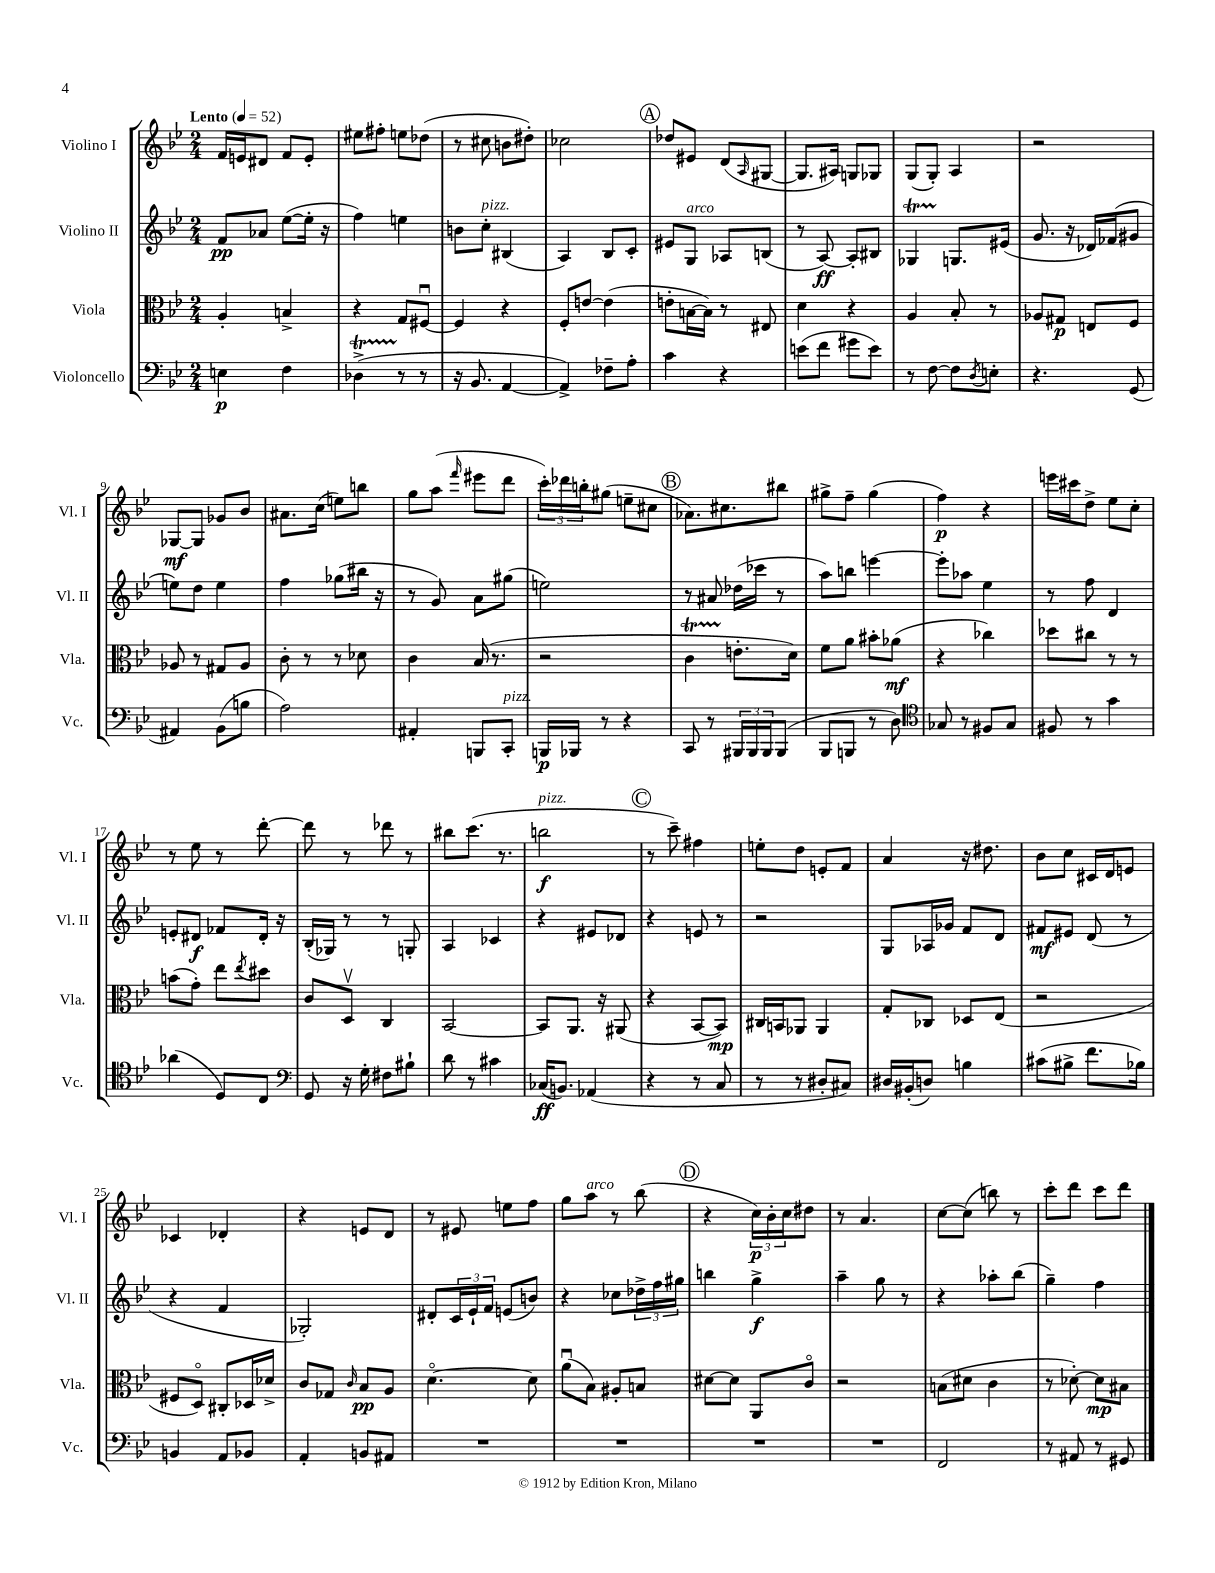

**kern	**kern	**kern	**kern
*staff4	*staff3	*staff2	*staff1
*clefF4	*clefC3	*clefG2	*clefG2
*k[b-e-]	*k[b-e-]	*k[b-e-]	*k[b-e-]
*M2/4	*M2/4	*M2/4	*M2/4
*MM52	*MM52	*MM52	*MM52
4E	4A'	8f	16f
.	.	.	16e
.	.	8a-	8d#
4F	4B^	([8ee-	8f
.	.	16ee-']	8e'
.	.	16r	.
=	=	=	=
(4D-^	4r	4ff)	8ee#
.	.	.	8ff#'
8r	8G	4ee	8ee
8r	[8F#u	.	(8dd-
=	=	=	=
16r	4F#]	8b	8r
8.BB-	.	.	.
.	.	8cc'	8cc#
[4AA	4r	(4B#	8b
.	.	.	8dd#')
=	=	=	=
4AA^])	8F'	4A)	2cc-
.	[8e	.	.
8F-~	(4e]	8B-	.
8A'	.	8c'	.
=	=	=	=
4c	8e'	8e#	8dd-
.	[16B	8G	8e#
.	16B])	.	.
4r	8r	8A-	(8d
.	.	.	16qqA
.	8E#	(8B	[8G#
=	=	=	=
(8e	4d	8r	8.G#]
8f	.	[8A)	.
.	.	.	16A#)
8g#	4r	8A']	8G
8e)	.	8B#	8G-
=	=	=	=
8r	4A	4G-	(8G
[8F	.	.	8G')
8F]	8B-'	8.G	4A
8qD	.	.	.
8E'	8r	.	.
.	.	(16e#	.
=	=	=	=
4.r	8A-	8.g	2r
.	8G#	.	.
.	.	16r	.
.	8E	16d-)	.
.	.	(16f-	.
(8GG	8F	8g#	.
=	=	=	=
4AA#)	8A-	8ee)	[8G-
.	8r	8dd	8G-]
(8BB-	8G#	4ee	8g-
8B	8A-	.	8b-
=	=	=	=
2A)	8c'	4ff	8.a#
.	8r	.	.
.	.	.	(16cc
.	8r	(8gg-	8ee)
.	8d-	16bb#	8bb
.	.	16r	.
=	=	=	=
4AA#'	4c	8r	8gg
.	.	8g)	(8aa
.	.	.	16qqfff
8BBB	(16B-	8a	8eee#
.	8.r	.	.
8CC'	.	(8gg#	8ddd
=	=	=	=
16BBB	2r	2ee)	24ccc')
.	.	.	24ddd-
16BBB-	.	.	.
.	.	.	24bb'
8r	.	.	(8gg#
4r	.	.	8ee~
.	.	.	8cc#
=	=	=	=
8CC	4c	8r	8.a-)
8r	.	8a#	.
.	.	.	8.cc#
24BBB#	8.e'	(16dd-	.
24BBB#	.	.	.
.	.	16ccc-	.
24BBB#	.	.	.
(8BBB#	.	8r	8bb#
.	16d)	.	.
=	=	=	=
8BBB-	8f	8aa)	8gg#^
8BBB	8a	8bb	8ff~
8r	8b#'	[4eee	(4gg#
8D)	(8a-	.	.
=	=	=	=
*clefC4	*	*	*
8G-	4r	8eee']	4ff)
8r	.	8aa-	.
8F#	4cc-)	4ee-	4r
8G-	.	.	.
=	=	=	=
8F#	8dd-	8r	16eee
.	.	.	16ccc#
8r	8cc#	8ff	8dd^
4g	8r	4d	8ee-
.	8r	.	8cc'
=	=	=	=
(4a-	(8b	8e'	8r
.	8g')	8d#	8ee-
8D)	8ee-	8f-	8r
.	8qee-	.	.
8C	8dd#	16d#'	[8ddd'
.	.	16r	.
=	=	=	=
*clefF4	*	*	*
8GG	8c	(16B-'	8ddd]
.	.	16G-)	.
16r	8Dv	8r	8r
16G'	.	.	.
8F#	4C	8r	8ddd-
8B#`	.	8G'	8r
=	=	=	=
8d	[2BB-	4A	8bb#
8r	.	.	(8.ccc
4c#	.	4c-	.
.	.	.	8.r
=	=	=	=
(16C-	8BB-]	4r	2bb
8.BB)	.	.	.
.	8.AA	.	.
(4AA-	.	8e#	.
.	16r	.	.
.	(8AA#	8d-	.
=	=	=	=
4r	4r	4r	8r
.	.	.	8ccc~)
8r	[8BB-	8e	4ff#
8C	8BB-])	8r	.
=	=	=	=
8r	16C#	2r	8ee'
.	16BB	.	.
8r	8AA-	.	8dd
8D#'	4AA-	.	8e'
8C#)	.	.	8f
=	=	=	=
16D#	8G'	8G	4a
(16BB#'	.	.	.
8D)	8C-	16A-	.
.	.	16g-	.
4B	8D-	8f	16r
.	.	.	8.dd#
.	(8E-	8d	.
=	=	=	=
(8c#	2r	8f#	8b-
8B#^	.	8e#	8cc
8.f	.	(8d	16c#
.	.	.	16d
.	.	8r	8e
16B-)	.	.	.
=	=	=	=
4BB	8F#	4r	4c-
.	8Do)	.	.
8AA	8C#'	4f	4d-'
8BB-	16D-	.	.
.	16d-^	.	.
=	=	=	=
4AA'	8c	2G-')	4r
.	8G-	.	.
.	16qqc	.	.
8BB	8B-	.	8e
8AA#	8A	.	8d
=	=	=	=
2r	[4.do	8d#'	8r
.	.	24c	8e#
.	.	24e-`	.
.	.	24f	.
.	.	(8e	8ee
.	8d]	8b)	8ff
=	=	=	=
2r	(8au	4r	8gg
.	8B-)	.	8aa
.	8A#'	8cc-	8r
.	8B	24dd-^	(8bb-
.	.	24ff	.
.	.	24gg#	.
=	=	=	=
2r	[8d#	4bb	4r
.	8d#]	.	.
.	8AA	4gg^	24cc)
.	.	.	24b-'
.	.	.	24cc
.	8co	.	8dd#
=	=	=	=
2r	2r	4aa~	8r
.	.	.	4.a
.	.	8gg	.
.	.	8r	.
=	=	=	=
2FF	(8B	4r	[8cc
.	8d#	.	(8cc]
.	4c	8aa-'	8bb)
.	.	(8bb-	8r
=	=	=	=
8r	8r	4gg~)	8ccc'
8AA#	[8d-')	.	8ddd
8r	8d-]	4ff	8ccc
8GG#	8B#	.	8ddd
==	==	==	==
*-	*-	*-	*-
